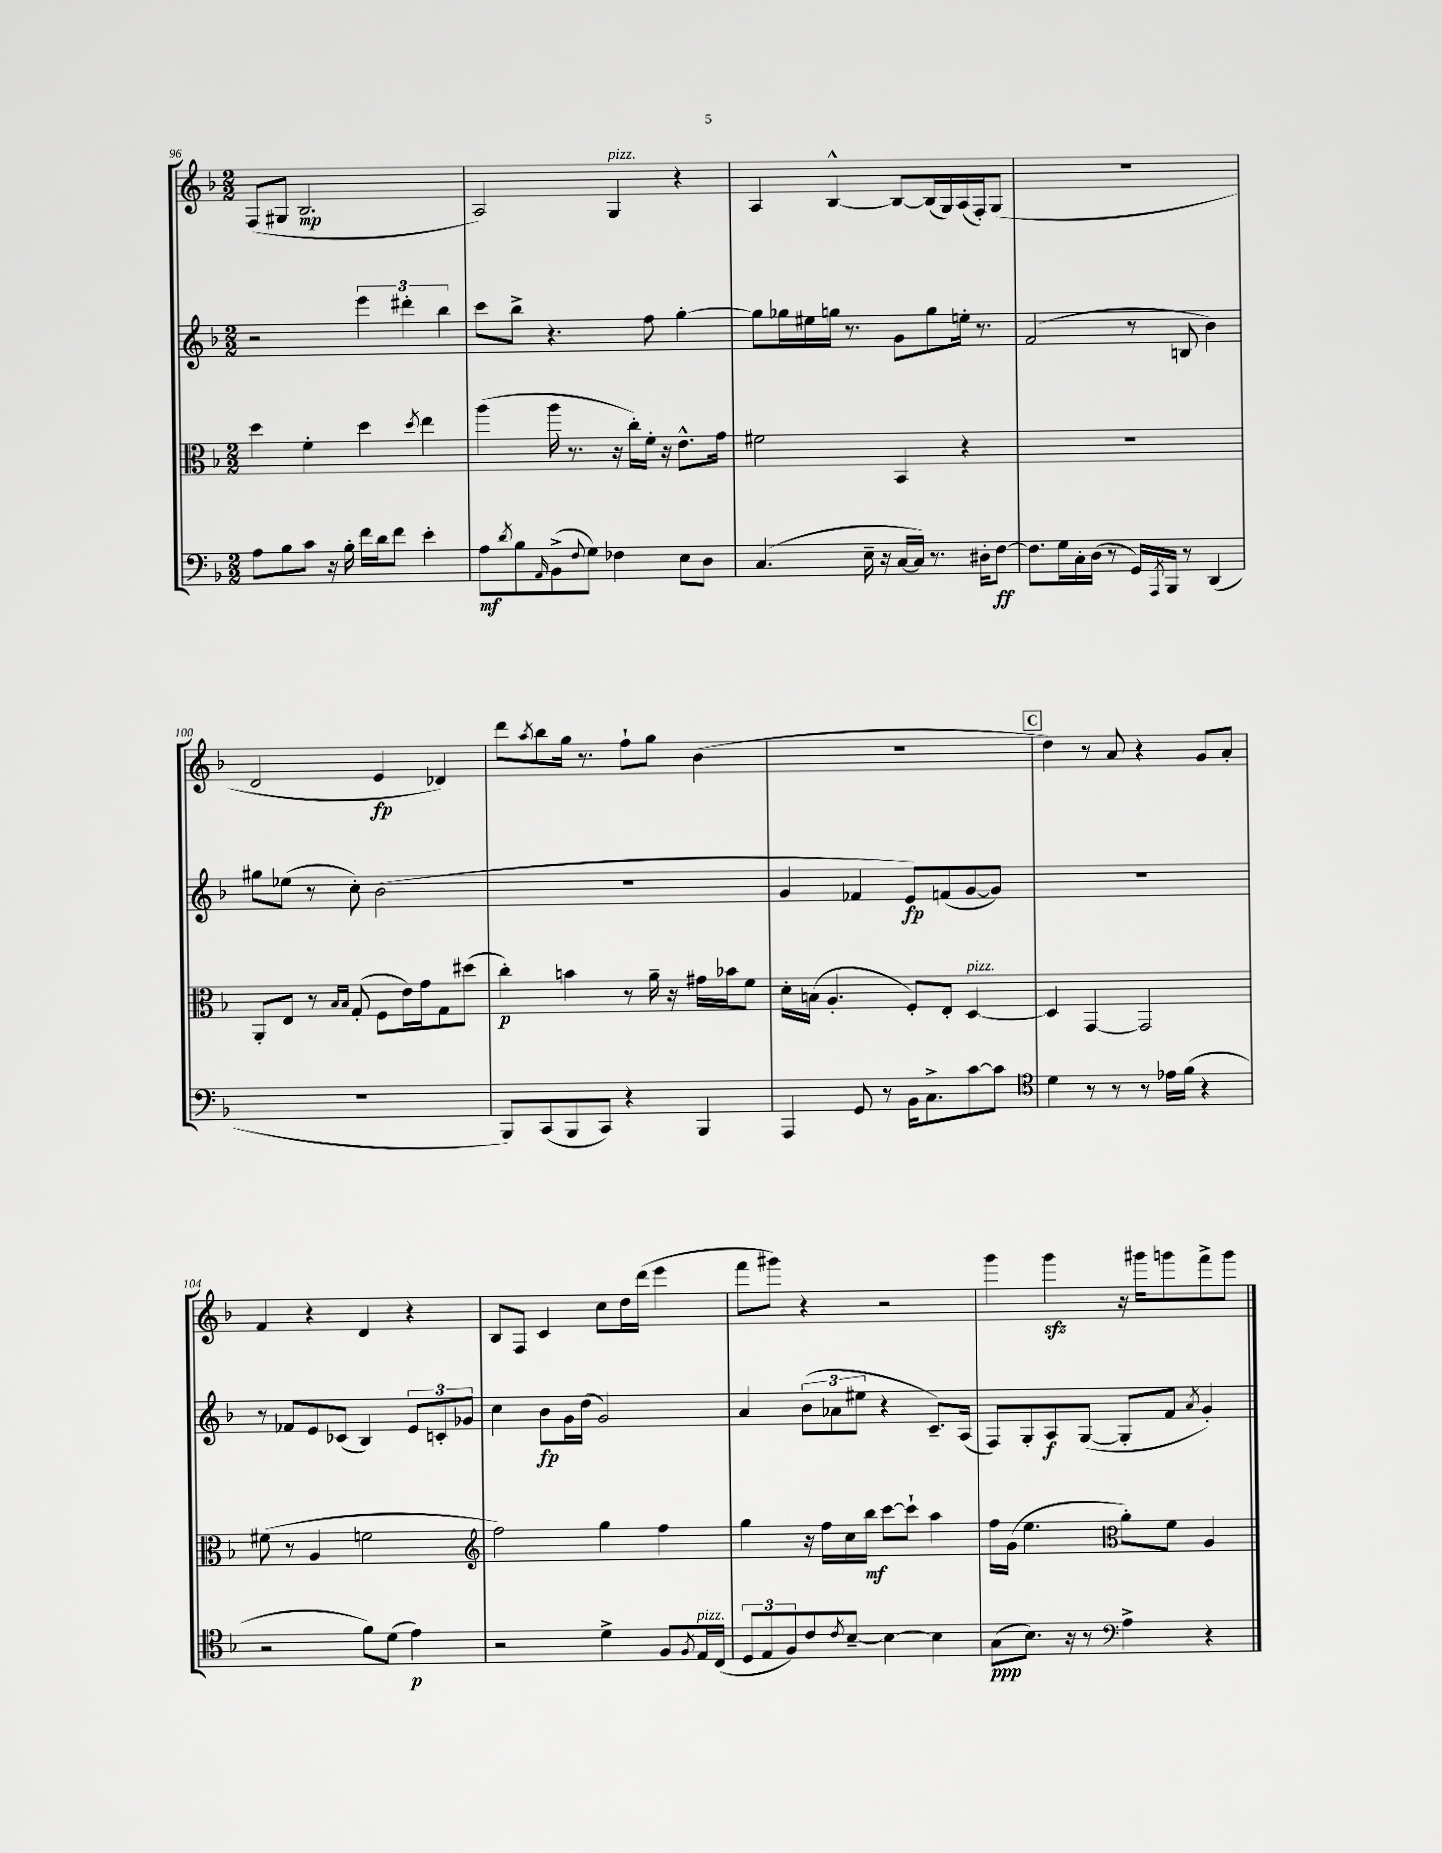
<<
\new StaffGroup <<
\new Staff = "s0" {
    \clef treble \key f \major \numericTimeSignature \time 2/2
    f8( gis8 bes2.\mp |
    a2) g4^\markup { \italic "pizz." } r4 |
    a4 bes4~-^ bes8~ bes16( g16) a16( f16-.) g8( |
    R1 |
    d'2 e'4\fp des'4) |
    d'''8 \acciaccatura { a''8 } bes''8 g''16 r8. f''8-! g''8 bes'4( |
    R1 |
    \mark \markup { \box "C" } d''4) r8 a'8 r4 g'8 a'8-. |
    f'4 r4 d'4 r4 |
    bes8 f8 c'4 c''8 d''16 d'''16( e'''4 |
    f'''8 gis'''8) r4 r2 |
    g'''4 g'''4\sfz r16 gis'''16 g'''8 f'''8-> g'''8 \bar "|." |
}
\new Staff = "s1" {
    \clef treble \key f \major \numericTimeSignature \time 2/2
    r2 \tuplet 3/2 { e'''4 dis'''4-. bes''4 } |
    c'''8 bes''8-> r4. f''8 g''4~-. |
    g''8 ges''16 eis''16 g''16 r8. g'8 g''8 e''16-. r8. |
    f'2( r8 b8 bes'4) |
    gis''8 ees''8( r8 c''8-.) bes'2( |
    R1 |
    g'4 fes'4 e'8\fp) f'8( g'8~ g'8) |
    \mark \markup { \box "C" } R1 |
    r8 fes'8 e'8 ces'8( bes4) \tuplet 3/2 { e'8 c'8-. ges'8 } |
    c''4 bes'8\fp g'16 d''16( g'2) |
    a'4 \tuplet 3/2 { bes'8( aes'8 eis''8 } r4 c'8.--) a16( |
    f8) g8-. a8\f g8~( g8-. f'8 \acciaccatura { a'8 } g'4-.) \bar "|." |
}
\new Staff = "s2" {
    \clef alto \key f \major \numericTimeSignature \time 2/2
    d''4 f'4-. d''4 \acciaccatura { d''8 } e''4 |
    a''4( a''16 r8. r16 c''16-.) f'16-. r16 e'8.-^ g'16 |
    fis'2 bes,4 r4 |
    R1 |
    a,8-. e8 r8 \grace { bes16 bes16 } g8-.( f8 e'16) g'16 g8 dis''8( |
    c''4-.\p) b'4 r8 a'16-- r16 gis'16 bes'16 f'8 |
    d'16-. b16( a4.-. f8-.) e8-. d4~^\markup { \italic "pizz." } |
    \mark \markup { \box "C" } d4 g,4~ g,2 |
    fis'8( r8 a4 f'2 |
    \clef treble f''2) g''4 f''4 |
    g''4 r16 f''16 c''16 bes''16\mf c'''8~ c'''8-! a''4 |
    f''16 g'16( e''4. \clef alto a'8-.) f'8 a4 \bar "|." |
}
\new Staff = "s3" {
    \clef bass \key f \major \numericTimeSignature \time 2/2
    a8 bes8 c'8 r16 bes16-. f'16 d'16 f'8 e'4-. |
    a8\mf \acciaccatura { d'8 } bes8 \grace { a,16 } bes,8->( \appoggiatura { f8 } g8) fes4 e8 d8 |
    c4.( e16-- r16 c16~ c16) r8. dis16-. f8~\ff |
    f8. g16 c16-. d16( r8 g,16) \acciaccatura { a,,8 } bes,,16 r8 d,4( |
    R1 |
    bes,,8) c,8( bes,,8 c,8) r4 bes,,4 |
    a,,4 g,8 r8 bes,16 c8.-> c'8~ c'8 |
    \mark \markup { \box "C" } \clef tenor d'4 r8 r8 r8 ees'16 f'16( r4 |
    r2 f'8) d'8( e'4\p) |
    r2 d'4-> f8 \acciaccatura { f8 } e16^\markup { \italic "pizz." } c16( |
    \tuplet 3/2 { d8 e8 f8) } c'8 \acciaccatura { c'8 } bes8~-- bes4~ bes4 |
    g8\ppp( bes8.) r16 r8 \clef bass a4-> r4 \bar "|." |
}
>>
>>
\layout { \context { \Score currentBarNumber = #96 } }
